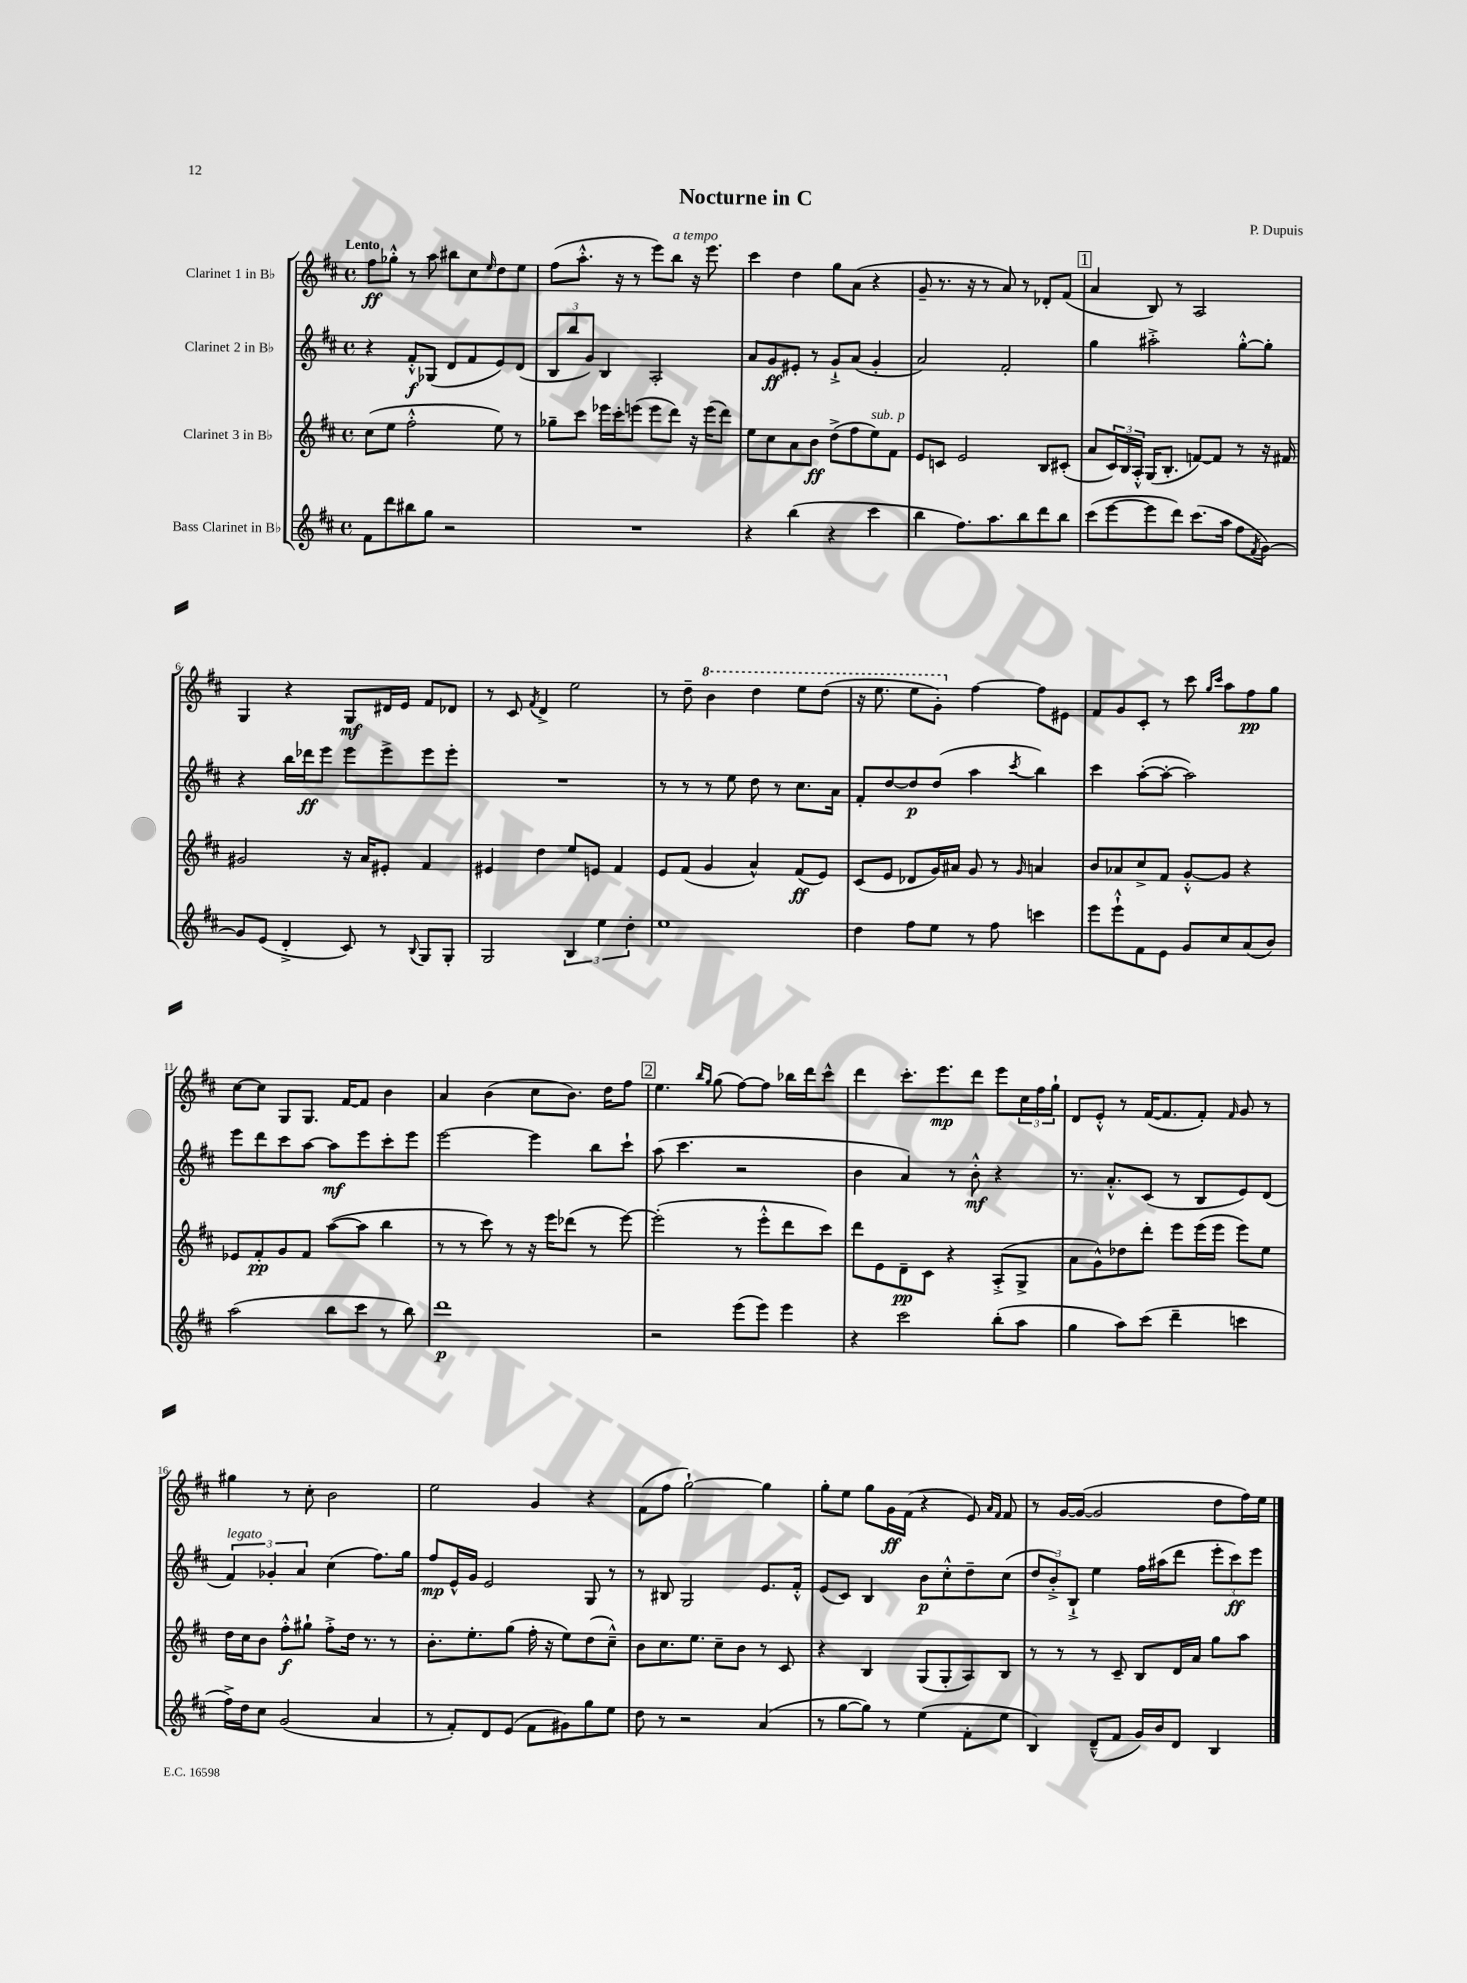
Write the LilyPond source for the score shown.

\header { title = "Nocturne in C" composer = "P. Dupuis" }
<<
\new StaffGroup <<
\new Staff = "s0" \with { instrumentName = "Clarinet 1 in Bb" } {
    \clef treble \key d \major \defaultTimeSignature \time 4/4 \tempo "Lento"
    fis''8\ff ges''8-.-^ r8 a''8 bis''8 cis''8 \grace { e''16 } d''8 e''8 |
    fis''8( a''8.-.-^ r16 r8 e'''8) b''8^\markup { \italic "a tempo" } r16 e'''8. |
    cis'''4 d''4 g''8 a'8( r4 |
    g'8-- r8. r16 r8 a'8) r8 des'8-. fis'8( |
    \mark \markup { \box "1" } a'4 b8) r8 a2 |
    g4 r4 g8\mf dis'16 e'16 fis'8 des'8 |
    r8 cis'8 \acciaccatura { fis'8 } d'4-> e''2 |
    r8 d''8-- \ottava #1 b''4 d'''4 e'''8 d'''8( |
    r16 e'''8. e'''8 g''8-.) \ottava #0 fis''4~ fis''8 eis'8 |
    fis'8 g'8 cis'8-. r8 cis'''8 \grace { g''16 cis'''16 } a''8 fis''8\pp g''8 |
    cis''8~ cis''8 g8 g8. fis'16~ fis'8 b'4 |
    a'4 b'4( cis''8 b'8.) d''16 fis''8 |
    \mark \markup { \box "2" } e''4. \grace { b''16 g''16 } g''8( fis''8~) fis''8 bes''16 d'''16 cis'''8-^ |
    d'''4 cis'''8.-. e'''8.\mp d'''8 e'''8 \tuplet 3/2 { cis''16 fis''16 g''16-! } |
    d'8 e'8-.-^ r8 fis'16~( fis'8. fis'8-.) \grace { fis'16 } g'8 r8 |
    gis''4 r8 cis''8-. b'2 |
    e''2 g'4 r4 |
    fis'8( fis''8 g''2~-!) g''4 |
    g''8-. e''8 g''8 g'16\ff fis'16( r4 e'8) \grace { a'16 fis'16 } fis'8 |
    r8 g'16~ g'16~( g'2 d''8 fis''16) e''16 \bar "|." |
}
\new Staff = "s1" \with { instrumentName = "Clarinet 2 in Bb" } {
    \clef treble \key d \major \defaultTimeSignature \time 4/4
    r4 fis'8-.-^\f ges8( d'8 fis'8 e'8) d'8( |
    \tuplet 3/2 { b8 b''8 g'8) } b4 a2-. |
    a'8 g'8\ff eis'8-. r8 g'8-!-> a'8( g'4-. |
    a'2) fis'2-. |
    \mark \markup { \box "1" } g''4 ais''2-.-> g''8~-.-^ g''8-. |
    r4 b''16 des'''16\ff e'''8 e'''8 e'''8-> e'''8 e'''8-. |
    R1 |
    r8 r8 r8 e''8 d''8 r8 cis''8. a'16 |
    fis'8-. d''8~ d''8\p d''8( a''4 \acciaccatura { cis'''8 } b''4) |
    cis'''4 a''8~-.( a''8~-. a''2) |
    e'''8 d'''8 cis'''8 a''8~ a''8\mf e'''8 cis'''8-. e'''8 |
    e'''2~ e'''4 b''8 cis'''8-! |
    \mark \markup { \box "2" } a''8( cis'''4. r2 |
    b'4 a'4) r8 b'8-.-^\mf r4 |
    r8. a'8.-.-^ cis'8( r8 b8 e'8) d'8( |
    \tuplet 3/2 { fis'4^\markup { \italic "legato" }) ges'4-. a'4 } cis''4( fis''8.) g''16 |
    fis''8\mp e'16-^ g'16 e'2 g8 r8 |
    r8 bis8 g2 e'8. fis'16-.-^ |
    e'8( cis'8) b4 b'8\p cis''8-.-^ d''8-- cis''8( |
    \tuplet 3/2 { d''8 b'8-.->) b8-!-> } e''4 fis''16 ais''16( d'''8 \tuplet 3/2 { e'''8-. cis'''8\ff) e'''8 } \bar "|." |
}
\new Staff = "s2" \with { instrumentName = "Clarinet 3 in Bb" } {
    \clef treble \key d \major \defaultTimeSignature \time 4/4
    cis''8( e''8 fis''2-.-^ e''8) r8 |
    ges''8-- cis'''8 ees'''16 cis'''16-. e'''8( e'''8 d'''8) r16 e'''16( d'''8) |
    e''8 cis''8 a'8 b'8\ff d''8->( fis''8 e''8^\markup { \italic "sub. p" }) fis'8 |
    e'8 c'8 e'2 b8 cis'8-.( |
    \mark \markup { \box "1" } a'8 \tuplet 3/2 { cis'16) b16 a16-.-^ } g16( b8.-. f'8~) f'8 r8 r16 fis'16 |
    gis'2 r16 a'16 eis'8-. fis'4 |
    eis'4 d''4 e''8 e'8 fis'4 |
    e'8 fis'8( g'4 a'4-^) fis'8\ff( e'8) |
    cis'8( e'8 des'8 g'16) ais'16 g'8 r8 \grace { g'16 } a'4 |
    b'8 aes'8 cis''8-> fis'8 g'8~-.-^ g'8 r4 |
    ees'8 fis'8-.\pp g'8 fis'8 a''8~( a''8 b''4 |
    r8 r8 cis'''8) r8 r16 e'''16 des'''8( r8 e'''8~) |
    \mark \markup { \box "2" } e'''2-.( r8 e'''8-.-^ d'''8 cis'''8) |
    d'''8 e'8 d'8--\pp cis'8 r4 a8-.->( g8-> |
    a'8 g'8-^) des''8 d'''8-. e'''8 e'''16( e'''16 e'''8) e''8 |
    d''16 cis''16 b'8 fis''8-.-^\f gis''8-! fis''8-.-> d''16 r8. r8 |
    b'8.-. e''8.-. g''8( fis''16-. r16 e''8) d''8( cis''8---^) |
    b'8 cis''8. e''8. cis''8-- b'8 r8 cis'8 |
    r4 b4 g8( g8-. a8) b8 |
    r8 r8 r8 cis'8-- b8 d'16 a'16 g''8 a''8 \bar "|." |
}
\new Staff = "s3" \with { instrumentName = "Bass Clarinet in Bb" } {
    \clef treble \key d \major \defaultTimeSignature \time 4/4
    fis'8 d'''8 bis''8 g''8 r2 |
    R1 |
    r4 b''4( r4 cis'''4 |
    b''4 fis''8.) a''8. b''8 d'''8 b''8 |
    \mark \markup { \box "1" } cis'''8( e'''8~ e'''8 d'''8) cis'''8.( a''16 fis''8 \acciaccatura { fis'8 } g'8~) |
    g'8 e'8( d'4-.-> cis'8) r8 \appoggiatura { b8 } g8 g8-. |
    g2 \tuplet 3/2 { b4 e''4 d''4-. } |
    e''1 |
    d''4 fis''8 e''8 r8 fis''8 c'''4 |
    e'''8 e'''8-!-^ fis'8 e'8 g'8 cis''8 a'8( b'8) |
    a''2( b''8 cis'''8 r8 b''8) |
    d'''1\p |
    \mark \markup { \box "2" } r2 e'''8( e'''8) e'''4 |
    r4 cis'''2 b''8-.( a''8 |
    g''4 a''8) cis'''8( d'''4-- c'''4 |
    fis''16->) d''16 cis''8 g'2( a'4 |
    r8 fis'8-.) d'8 e'8( fis'8 gis'8) g''8 e''8 |
    d''8 r8 r2 a'4( |
    r8 g''8~ g''8) r8 e''4( fis'8-. e''8 |
    b4) d'8---^( fis'8 g'16) b'16 d'8 b4 \bar "|." |
}
>>
>>
